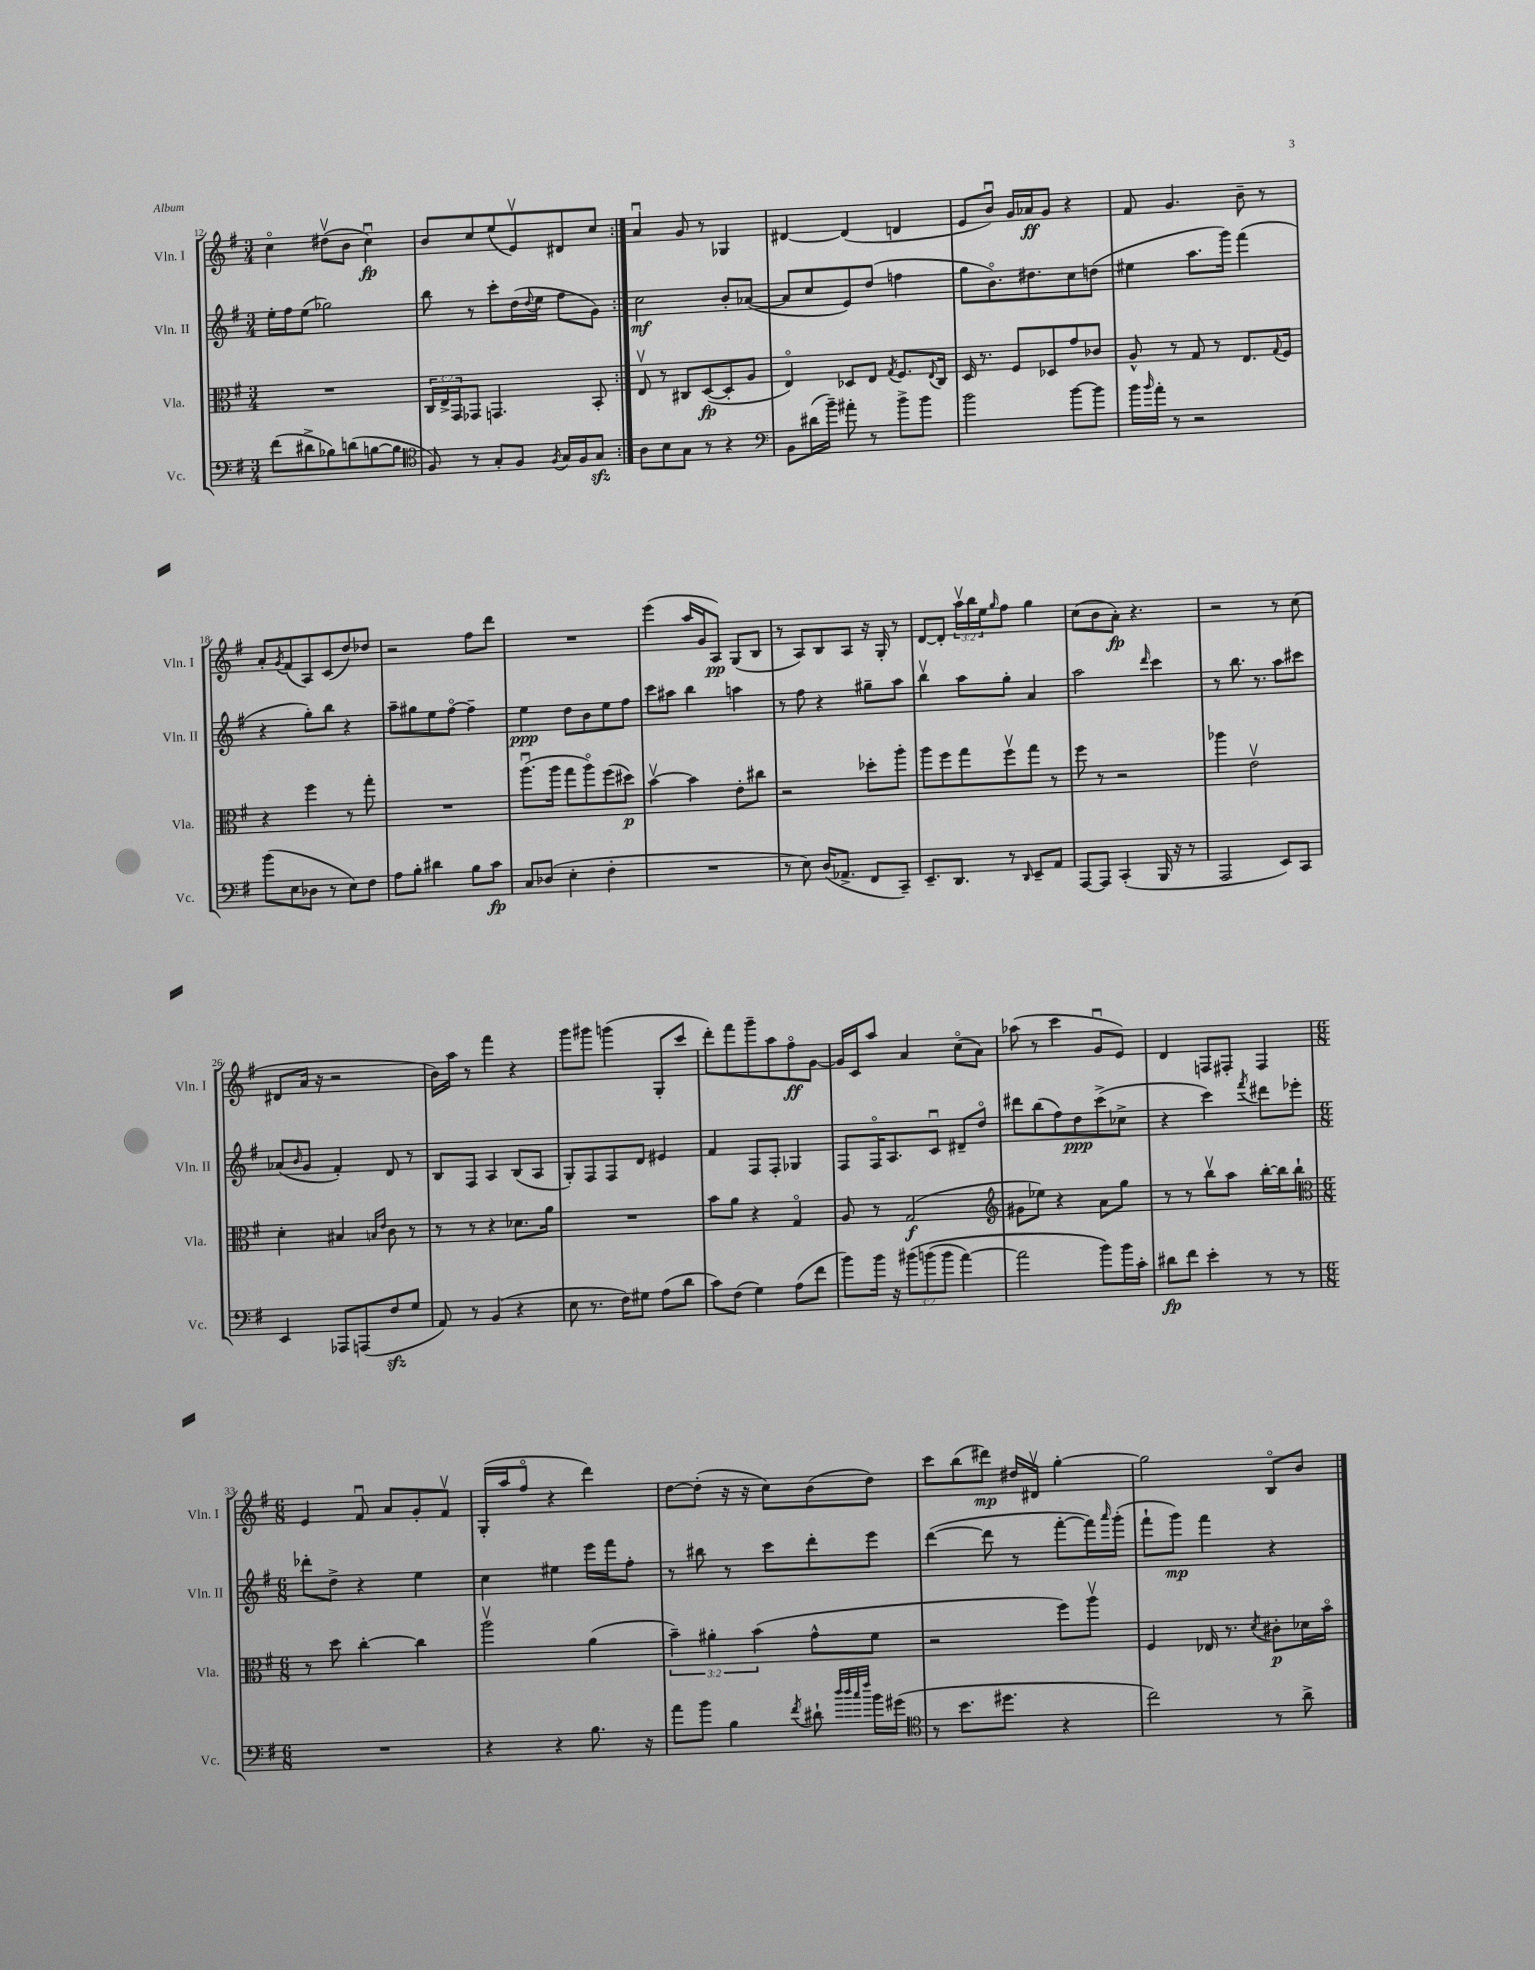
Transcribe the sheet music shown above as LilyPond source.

<<
\new StaffGroup <<
\new Staff = "s0" \with { instrumentName = "Vln. I" shortInstrumentName = "Vln. I" } {
    \clef treble \key g \major \numericTimeSignature \time 3/4 \override Staff.TupletNumber.text = #tuplet-number::calc-fraction-text
    \repeat volta 2 { c''4\flageolet dis''8\upbow( b'8 c''4\downbow\fp) |
    b'8 c''8 e''8( e'8\upbow) dis'8 c''8 | }
    a'4\downbow g'8 r8 ges4 |
    dis'4~ dis'4( d'4 |
    e'8 b'8\downbow) g'16 aes'16\ff g'8 r4 |
    fis'8 g'4. b'8-- r8 |
    a'8-. \acciaccatura { g'8 } fis'8( a8) c'8( d''8) des''8 |
    r2 fis''8 d'''8 |
    R2. |
    e'''4( a''16 g'16 a8\pp) g8( b8 |
    r8 a8) b8 a8 r16 g16-. r8 |
    d'8~ d'8-. \tuplet 3/2 { a''16\upbow b''16 e''16 } \grace { g''16 } fis''8 g''4 |
    c''8( b'8 a'8-.\fp) r4. |
    r2 r8 c''8( |
    dis'8 a'16 r16 r2 |
    b'16) a''16 r8 fis'''4 r4 |
    g'''8 gis'''8 g'''4( g8-. c'''8 |
    d'''8-.) fis'''8 g'''8-- a''8 fis''8\flageolet\ff g'8~ |
    g'16 c'16 a''8 a'4 c''8\flageolet( a'8) |
    aes''8( r8 c'''4 g'8\downbow e'8) |
    d'4 f8 fis8-. fis4 |
    \numericTimeSignature \time 6/8 e'4 fis'8\downbow a'8 g'8-. fis'8\upbow |
    g16-.( a''16 fis''8\flageolet r4 d'''4) |
    d''8~ d''8-.( r16 r16 c''8) b'8( d''8) |
    c'''8 b''8( dis'''8\mp) dis''16 dis'16\upbow g''4~-. |
    g''2 b8\flageolet b'8 \bar "|." |
}
\new Staff = "s1" \with { instrumentName = "Vln. II" shortInstrumentName = "Vln. II" } {
    \clef treble \key g \major \numericTimeSignature \time 3/4
    \repeat volta 2 { e''16-. fis''16 e''8( ges''2) |
    b''8 r8 c'''8-. d''16( \appoggiatura { d''8 } e''16 fis''8 g'8) | }
    c''2\mf b'8-. aes'8~( |
    aes'8 c''8 e'8) d''8( f''4 |
    g''8 b'8.\flageolet) dis''8. c''8 d''8( |
    eis''4 a''8. g'''16) fis'''4( |
    r4 g''8-.) b''8 r4 |
    a''8-- gis''8 e''8 fis''8~\flageolet fis''4-- |
    e''4\ppp d''8 b'8 e''8 fis''8 |
    c'''8 ais''8 b''4 a''4 |
    r8 fis''8 r4 gis''8-- a''8 |
    b''4\upbow a''8 g''8-. a'4 |
    a''2 \grace { d'''16 } c'''4 |
    r8 b''8. r8. a''8 cis'''8 |
    aes'8( \grace { b'16 } g'8 fis'4-.) d'8 r8 |
    b8 fis8 a4 b8( a8 |
    g8-.) fis8 fis8 d'8 eis'4 |
    fis'4 fis8 fis8-. ges4 |
    fis8 fis16\flageolet a8. c'8\downbow dis'8-- d''8\flageolet |
    dis'''8 b''8( fis''8) d''8\ppp c'''8->( ces''8-> |
    r4 c'''4) \acciaccatura { fis'''8 } dis'''8 ees'''8-. |
    \numericTimeSignature \time 6/8 des'''8-. d''8-> r4 e''4 |
    c''4 eis''4 e'''16 fis'''16 fis''8-. |
    r8 bis''8 r8 c'''8 d'''8-. e'''8 |
    d'''4~( d'''8 r8 fis'''8~-. fis'''16) \grace { a'''16 } g'''16-.( |
    fis'''8-! g'''8\mp) fis'''4 r4 \bar "|." |
}
\new Staff = "s2" \with { instrumentName = "Vla." shortInstrumentName = "Vla." } {
    \clef alto \key g \major \numericTimeSignature \time 3/4 \override Staff.TupletNumber.text = #tuplet-number::calc-fraction-text
    \repeat volta 2 { R2. |
    \tuplet 3/2 { c16 e16-> g,16 } ges,8 g,4. b,8-. | }
    e8\upbow r8 cis8 d8~\fp( d8-. a8 |
    e4\flageolet) des8 e8 \acciaccatura { g8 } fis8. \appoggiatura { e8 } c16 |
    d16 r8. fis8 des8 g'8 ces'8 |
    a8-^ r8 g8 r8 e8. \appoggiatura { g8 } fis16 |
    r4 fis''4 r8 g''8-. |
    R2. |
    a''8.\downbow( a''16 g''8 a''8\flageolet) fis''8( dis''8\p) |
    b'4~\upbow b'4 e'8-. cis''8 |
    r2 des''8-. a''8-. |
    a''8 fis''8 g''8 fis''8\upbow g''8 r8 |
    fis''8 r8 r2 |
    aes''4 e'2\upbow |
    d'4-. bis4 \grace { b16 e'16 } c'8 r8 |
    r8 r8 r4 des'8. a'16 |
    R2. |
    b'8 a'8 r4 g4\flageolet |
    a8 r8 g2\f( |
    \clef treble gis'8 ees''8) r4 a'8 g''8 |
    r8 r8 b''8\upbow a''8 b''16~-. b''16 b''8-! |
    \numericTimeSignature \time 6/8 \clef alto r8 d''8 c''4~-. c''4 |
    a''2\upbow a'4( |
    \tuplet 3/2 { b'4--) ais'4-. b'4( } g'8-^ fis'8 |
    r2 fis''8) a''8\upbow |
    fis4 ees16 r8. \acciaccatura { d'8 } cis'8-.\p des'16 b'16\flageolet \bar "|." |
}
\new Staff = "s3" \with { instrumentName = "Vc." shortInstrumentName = "Vc." } {
    \clef bass \key g \major \numericTimeSignature \time 3/4 \override Staff.TupletNumber.text = #tuplet-number::calc-fraction-text
    \repeat volta 2 { fis'8( dis'8-> bes8) d'8( b8~ b8 |
    \clef tenor fis8) r8 g8-. fis8 \acciaccatura { fis8 } g16 fis16 g8\sfz | }
    a8 b8 g8 r8 r4 |
    \clef bass b,8 dis'16( b'16--) ais'8-. r8 b'8-> b'8 |
    b'2 b'8~ b'8 |
    b'16 \grace { b'16 } a'16-. r8 r2 |
    b'8( e8 des8 r8 e8) fis8 |
    a8 b8-. dis'4 b8 c'8\fp |
    c8 des8( e4-. fis4-. |
    R2. |
    r8 e8) d16( aes,8.-> fis,8 c,8--) |
    e,8.-- d,8. r8 \grace { d,16 } e,8-- a,8 |
    a,,8~ a,,8 c,4-.( b,,16 r16 r8 |
    a,,2 e,8) c,8 |
    e,4 aes,,8 a,,8( fis8\sfz g8 |
    a,8) r8 b,4( r4 |
    e8 r8. fis16) gis8 a8( d'8 |
    c'8) fis8( g4) a8( fis'8 |
    b'8) b'16 r16 \tuplet 3/2 { bis'8\( b'8( b'8 } a'4~) |
    a'2 b'8\) b'16 c'16-. |
    dis'8\fp fis'8 e'4-. r8 r8 |
    \numericTimeSignature \time 6/8 R2. |
    r4 r4 b8. r16 |
    a'8 b'8 b4 \acciaccatura { fis'8 } dis'8-! \grace { d''32 d''32 c''32 fis''32 } b'16 gis'16( |
    \clef tenor r8 b'8. dis''8. r4 |
    c''2) r8 a'8-> \bar "|." |
}
>>
>>
\layout { \context { \Score currentBarNumber = #12 } }
